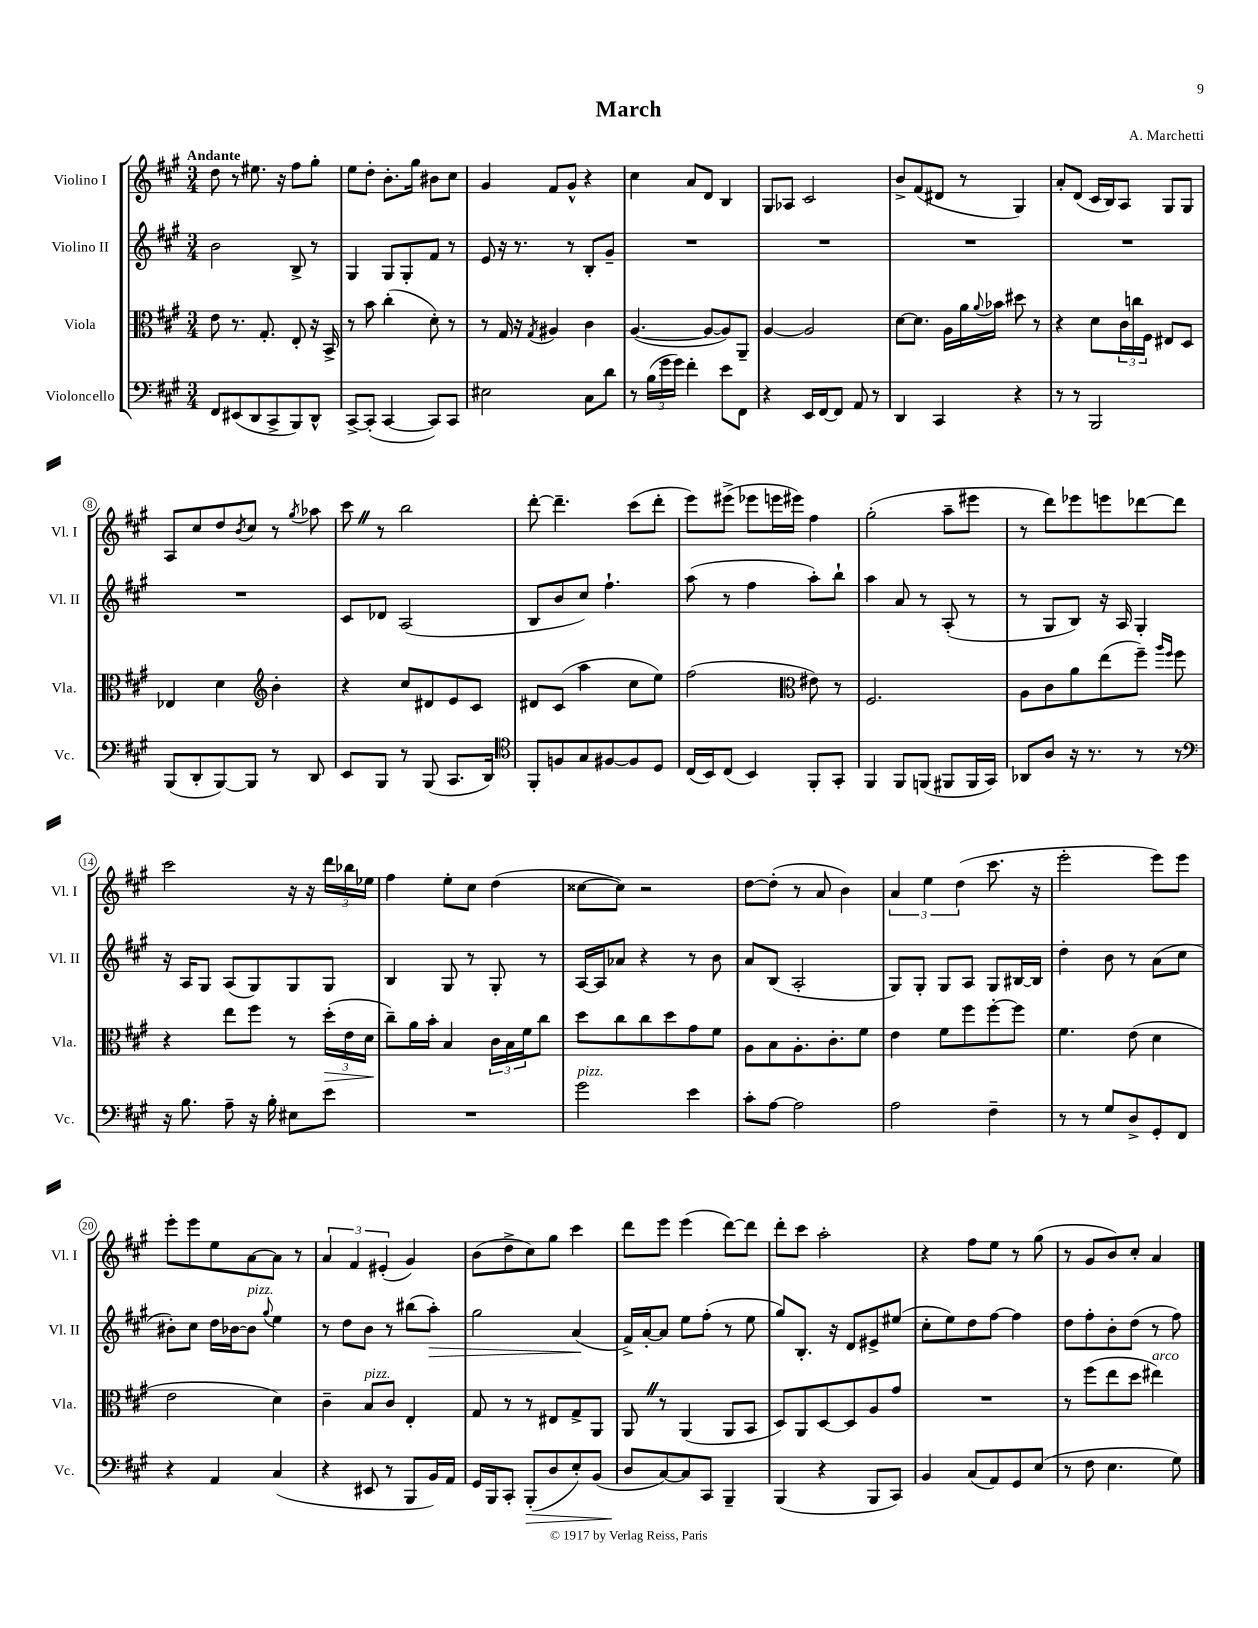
\header { title = "March" composer = "A. Marchetti" }
<<
\new StaffGroup <<
\new Staff = "s0" \with { instrumentName = "Violino I" shortInstrumentName = "Vl. I" } {
    \clef treble \key a \major \numericTimeSignature \time 3/4 \tempo "Andante"
    d''8 r8 eis''8. r16 fis''8 gis''8-. |
    e''8 d''8-. b'8.-. gis''16 bis'8 cis''8 |
    gis'4 fis'8 gis'8-^ r4 |
    cis''4 a'8 d'8 b4 |
    gis8 aes8 cis'2 |
    b'8-> fis'8( dis'8 r8 gis4) |
    a'8-. d'8( cis'16 b16) a8 gis8 gis8 |
    a8 cis''8 d''8 \acciaccatura { b'8 } cis''8 r8 \acciaccatura { gis''8 } aes''8 |
    cis'''8 \once \override BreathingSign.text = \markup { \musicglyph "scripts.caesura.straight" } \breathe r8 b''2 |
    d'''8~-. d'''4.-- cis'''8( d'''8-. |
    e'''8) eis'''8->( ees'''8 e'''16 eis'''16) fis''4 |
    gis''2-.( a''8-- eis'''8 |
    r8 d'''8) ees'''8 e'''8 des'''8~ des'''8 |
    cis'''2 r16 r16 \tuplet 3/2 { d'''16 bes''16 ees''16 } |
    fis''4 e''8-. cis''8 d''4( |
    cisis''8~ cisis''8) r2 |
    d''8~ d''8-.( r8 a'8 b'4) |
    \tuplet 3/2 { a'4 e''4 d''4( } cis'''8. r16 |
    e'''2-. e'''8) e'''8 |
    e'''8-. e'''8 e''8 a'8~ a'8 r8 |
    \tuplet 3/2 { a'4 fis'4 eis'4-.( } gis'4) |
    b'8( d''8-> cis''8) gis''8 cis'''4 |
    d'''8 e'''8 e'''4( d'''8~) d'''8 |
    d'''8-. cis'''8 a''2-. |
    r4 fis''8 e''8 r8 gis''8( |
    r8 gis'8 b'8) cis''8-. a'4 \bar "|." |
}
\new Staff = "s1" \with { instrumentName = "Violino II" shortInstrumentName = "Vl. II" } {
    \clef treble \key a \major \numericTimeSignature \time 3/4
    b'2 b8-> r8 |
    gis4 gis8 gis8-. fis'8 r8 |
    e'8 r16 r8. r8 b8-. gis'8-- |
    R2. |
    R2. |
    R2. |
    R2. |
    R2. |
    cis'8 des'8 a2( |
    b8 b'8 cis''8) fis''4.-! |
    a''8( r8 fis''4 a''8-.) b''8-! |
    a''4 a'8 r8 a8-.( r8 |
    r8 gis8 b8) r16 a16 gis4-. |
    r16 a16 gis8 a8( gis8) gis8 gis8 |
    b4 gis8 r8 gis8-. r8 |
    a16~ a16 aes'8 r4 r8 b'8 |
    a'8 b8( a2-. |
    gis8) gis8-. gis8 a8 gis8 bis16~ bis16 |
    d''4-. b'8 r8 a'8( cis''8 |
    bis'8-.) cis''8 d''16 bes'16~ bes'8^\markup { \italic "pizz." } \appoggiatura { gis''8 } e''4 |
    r8 d''8 b'8 r8 bis''8( a''8-.\>) |
    gis''2 a'4\!( |
    fis'16->) a'16~-. a'8 e''8 fis''8-.( r8 e''8 |
    gis''8) b8.-. r16 d'8 eis'8-> eis''8( |
    cis''8-. e''8) d''8 fis''8~ fis''4 |
    d''8 fis''8-. b'8-. d''8( r8 fis''8) \bar "|." |
}
\new Staff = "s2" \with { instrumentName = "Viola" shortInstrumentName = "Vla." } {
    \clef alto \key a \major \numericTimeSignature \time 3/4
    e'8 r8. gis8.-. e8-. r16 b,16-> |
    r8 b'8 cis''4-.( d'8-.) r8 |
    r8 gis16 r16 \acciaccatura { gis8 } ais4 cis'4 |
    a4.~( a8~ a8) a,8-- |
    a4~ a2 |
    d'8~ d'8. a16 a'16 \appoggiatura { a'8 } bes'16 dis''8 r8 |
    r4 d'8 \tuplet 3/2 { cis'16 c''16 fis16 } eis8 d8 |
    ees4 d'4 \clef treble b'4-. |
    r4 cis''8 dis'8 e'8 cis'8 |
    dis'8 cis'8( a''4 cis''8 e''8) |
    fis''2( \clef alto eis'8) r8 |
    fis2. |
    a8 cis'8 a'8 e''8( fis''8--) \grace { a''16 fis''16 } fis''8 |
    r4 e''8 fis''8 r8 \tuplet 3/2 { d''16-.\>( e'16 d'16\! } |
    cis''8--) a'16 b'16-. b4 \tuplet 3/2 { cis'16 b16 fis'16 } cis''8 |
    d''8 cis''8 cis''8 d''8 gis'8 fis'8 |
    a8 b8 a8.-. cis'8.-. fis'8 |
    e'4 fis'8 fis''8 fis''8~-. fis''8 |
    fis'4. e'8( d'4 |
    e'2 d'4) |
    cis'4-- b8^\markup { \italic "pizz." } cis'8 e4-. |
    gis8 r8 r8 eis8 gis8-> a,8 |
    a,8 \once \override BreathingSign.text = \markup { \musicglyph "scripts.caesura.straight" } \breathe r8 a,4( a,8 b,8 |
    d8) a,8 d8~ d8 a8 gis'8 |
    R2. |
    r8 fis''8( e''8 d''8 eis''4^\markup { \italic "arco" }) \bar "|." |
}
\new Staff = "s3" \with { instrumentName = "Violoncello" shortInstrumentName = "Vc." } {
    \clef bass \key a \major \numericTimeSignature \time 3/4
    fis,8 eis,8( d,8 cis,8-> b,,8) d,8-^ |
    cis,8~-> cis,8-.( cis,4~ cis,8) cis,8 |
    eis2 cis8 d'8 |
    r8 \tuplet 3/2 { b16( gis'16 gis'16) } fis'4-. e'8 fis,8 |
    r4 e,16 fis,16~ fis,8 a,8 r8 |
    d,4 cis,4 r4 |
    r8 r8 b,,2 |
    b,,8( d,8-. b,,8~) b,,8 r8 d,8 |
    e,8 b,,8 r8 b,,8( cis,8. d,16) |
    \clef tenor fis,8-. f8 gis8 fis8~ fis8 d8 |
    cis16( b,16) cis8( b,4) fis,8-. gis,8-. |
    fis,4 fis,8 f,8( fis,8 fis,16 gis,16) |
    aes,8 a8 r16 r8. r8 r8 |
    \clef bass r16 b8. a8-- r16 b16-. eis8 e'8 |
    R2. |
    gis'2^\markup { \italic "pizz." } e'4 |
    cis'8-. a8~ a2 |
    a2 fis4-- |
    r8 r8 gis8 d8-> gis,8-. fis,8 |
    r4 a,4 cis4( |
    r4 eis,8 r8 b,,8 b,16) a,16 |
    gis,16 b,,16 cis,8-. b,,8-.\>( d8 e8-.) b,8( |
    d8\! cis8~) cis8 cis,8 b,,4-- |
    b,,4( r4 b,,8 cis,8) |
    b,4 cis8( a,8) gis,8 e8( |
    r8 fis8 e4. gis8) \bar "|." |
}
>>
>>
\layout { \context { \Score \override BarNumber.stencil = #(make-stencil-circler 0.1 0.3 ly:text-interface::print) } }
